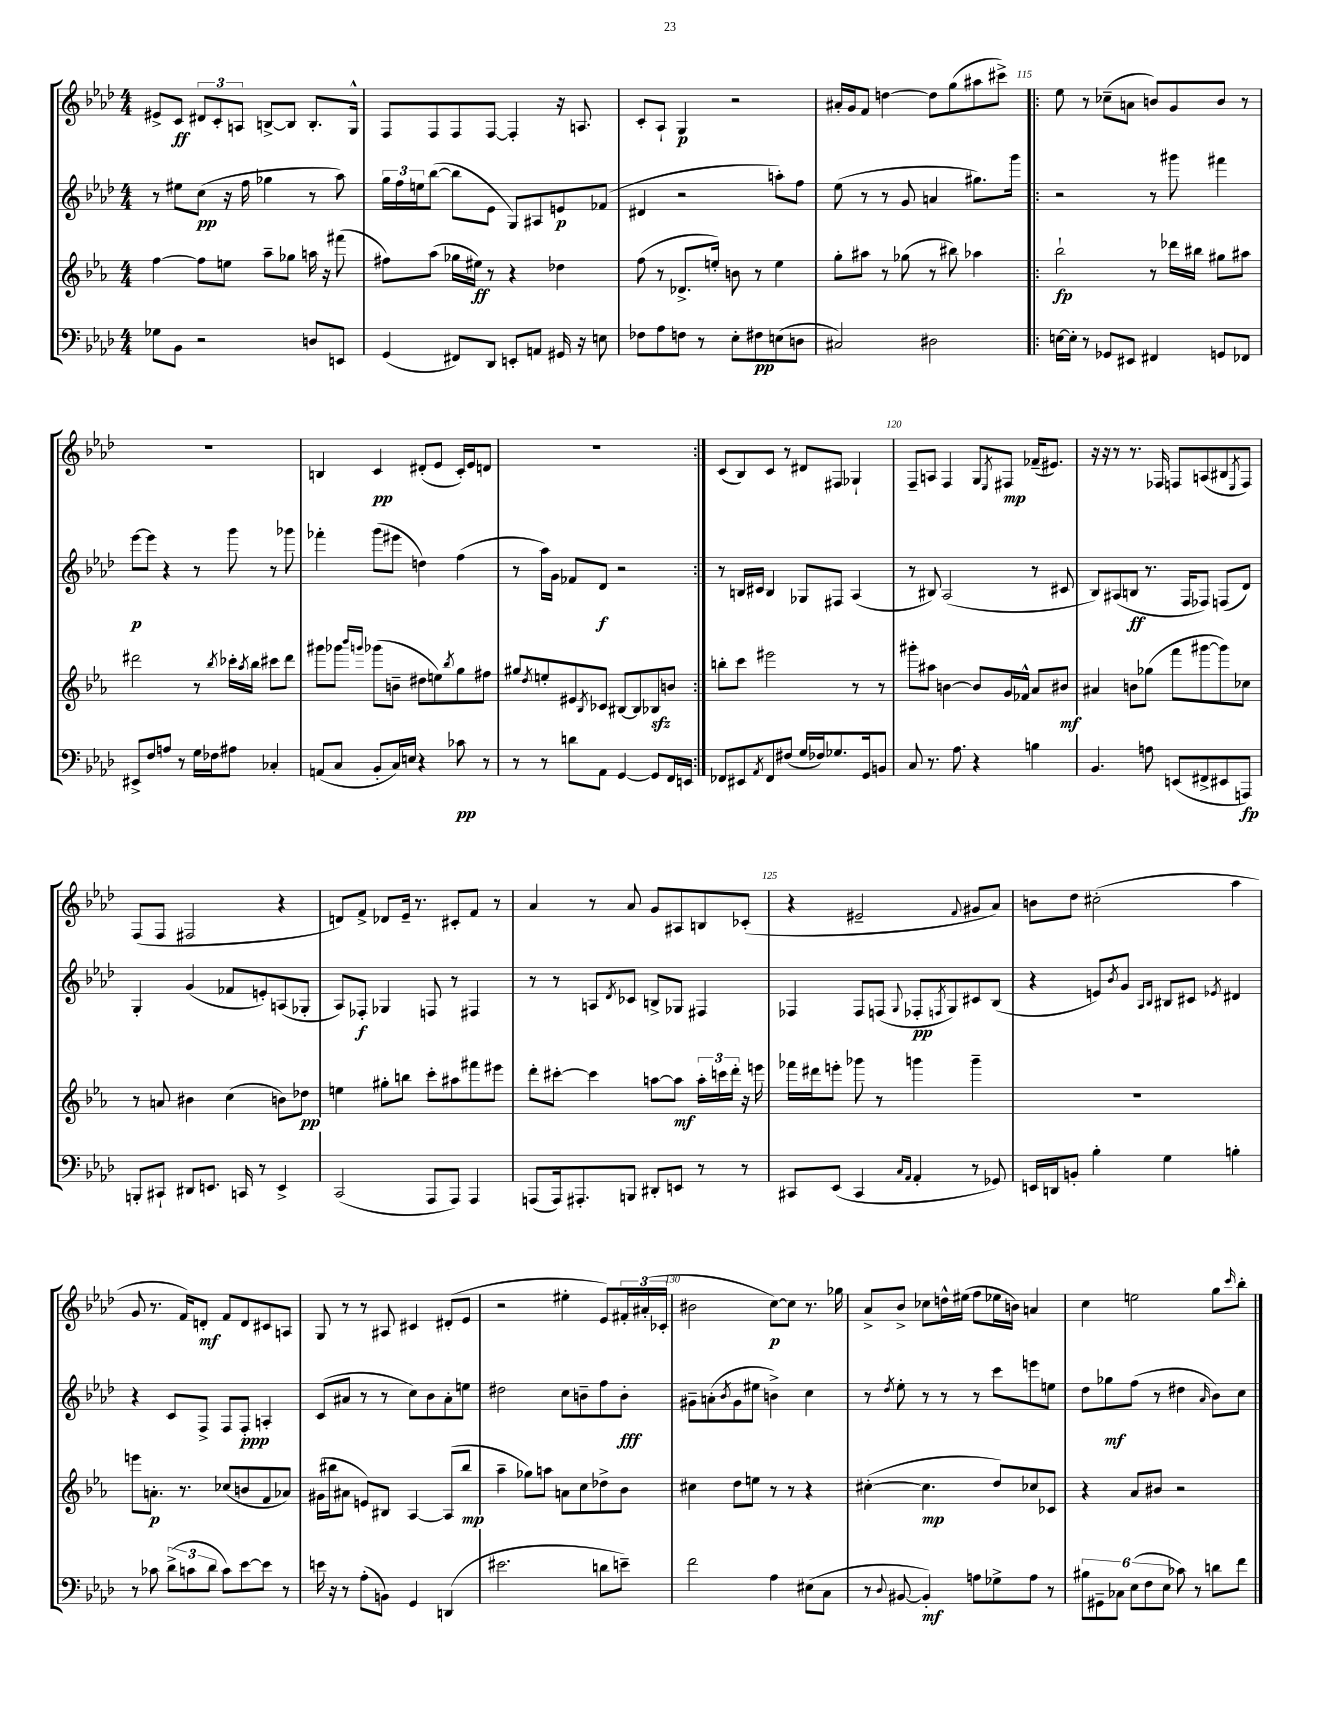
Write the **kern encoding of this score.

**kern	**kern	**kern	**kern
*staff4	*staff3	*staff2	*staff1
*clefF4	*clefG2	*clefG2	*clefG2
*k[b-e-a-d-]	*k[b-e-a-]	*k[b-e-a-d-]	*k[b-e-a-d-]
*M4/4	*M4/4	*M4/4	*M4/4
8G-\L	[4ff\	8r	8e#^/L
8BB-\J	.	8ee#\L	8c/J
2r	8ff\]L	(8cc\J	12d#/L
.	.	.	12c'/
.	8ee\J	16r	.
.	.	.	12A/J
.	.	16ff\	.
.	8aa-~\L	4gg-\	[8B^/L
.	8gg-\J	.	8B/]J
8D/L	16aa\	8r	8.B'/L
.	16r	.	.
8EE/J	(8fff#\	8aa-\)	.
.	.	.	16G^^/Jk
=	=	=	=
(4GG/	8ff#\L)	24gg\LL	8F/L
.	.	24ff\	.
.	.	24ee\J	.
.	(8aa-\J	([8bb-\J	8F/
8FF#/L)	16gg-\LL	8bb-\]L	8F/
.	16ee#\JJ)	.	.
8DD-/J	8r	8e-\J	[8F/J
8EE'/L	4r	8G/L)	4F'/]
8AA/J	.	8A#/	.
16GG#/	4dd-\	8e/	16r
16r	.	.	8.A/
8E\	.	(8f-/J	.
=	=	=	=
8F-\L	(8ff\	4d#/	8c'/L
8A-\	8r	.	8A-`/J
8F\J	8.d-^/L	2r	4G/
8r	.	.	.
.	16ee'/Jk)	.	.
8E-'\L	8b\	.	2r
8F#\	8r	.	.
(8E\	4ee\	8aa'\L)	.
8D\J	.	8ff\J	.
=	=	=	=
2C#/)	8gg'\L	(8ee-\	16a#'/LL
.	.	.	16g/J
.	8aa#\J	8r	8f/J
.	8r	8r	[4dd\
.	(8gg-\	8g/	.
2D#\	8r	4a/	8dd\]L
.	8bb#\)	.	(8gg\
.	4aa-\	8.gg#\L)	8aa#\
.	.	.	8ccc#^\J)
.	.	16ggg\Jk	.
=!|:	=!|:	=!|:	=!|:
[16E\LL	2bb-`\	2r	8ee-\
16E'\]JJ	.	.	.
8r	.	.	8r
8GG-/L	.	.	(8cc-~\L
8EE#/J	.	.	8a\J
4FF#/	8r	8r	8b/L)
.	16ddd-\LL	8ggg#\	8g/
.	16bb#\JJ	.	.
8GG/L	8gg#\L	4fff#\	8b/J
8FF-/J	8aa#\J	.	8r
=	=	=	=
8EE#^/L	2ddd#\	[8eee-\L	1r
8F/	.	8eee-\]J	.
8A/J	.	4r	.
8r	.	.	.
16G\LL	8r	8r	.
16F-\J	.	.	.
.	8qbb-/	.	.
8A#\J	16ccc-'\LL	8ggg\	.
.	8qaa-/	.	.
.	16bb-\JJ	.	.
4C-'/	8ccc#\L	8r	.
.	8ddd#\J	8ggg-\	.
=	=	=	=
(8AA/L	8ggg#\L	4fff-'\	4B/
8C/J	8ggg-\J	.	.
.	16qqbbb-/LL	.	.
.	16qqggg/JJ	.	.
8BB-'/L	(8ggg-\L	(8ggg\L	4c/
16C/L)	8b~\J	8eee#\J	.
16E/JJ	.	.	.
4r	8dd#\L	4dd\)	(8d#'/L
.	8ee\)	.	8e-/J
.	8qbb-/	.	.
8c-\	8gg\	(4ff\	16c'/LL)
.	.	.	16e-/J
8r	8ff#\J	.	8d/J
=	=	=	=
8r	8gg#/L	8r	1r
.	8qdd/	.	.
8r	8ee'/	16aa-\LL)	.
.	.	16g\JJ	.
8d\L	8e#/	8f-/L	.
.	8qB-/	.	.
8AA-\J	8c-/J	8d-/J	.
[4GG/	[8B#/L	2r	.
.	8B#/]	.	.
8GG/]L	8B-/	.	.
16FF/L	8b/J	.	.
16EE/JJ	.	.	.
=:|!	=:|!	=:|!	=:|!
8FF-/L	8bb'\L	8r	(8c/L
8EE#/	8ccc\J	16B/LL	8B-/)
.	.	16c#/JJ	.
8qAA-/	.	.	.
8FF-/	2eee#\	4B/	8c/J
(8F#/J	.	.	8r
16G/LL	.	8G-/L	8d#/L
16F-/J)	.	.	.
8.G-/	.	8F#/J	8F#/J
.	8r	(4A-/	4G-`/
16GG/k	.	.	.
8BB/J	8r	.	.
=	=	=	=
8C/	8ggg#'\L	8r	8F~/L
8.r	8aa#\J	8B#/)	8A/J
.	[4b\	(2A-/	4F/
8.A-\	.	.	.
4r	8b/]L	.	8G/L
.	.	.	8qE-/
.	16g/L	.	8F#/J
.	16f-^^/JJ	.	.
4B\	8a-/L	8r	(16f-~/LK
.	.	.	8.e#/J)
.	8b#/J	8c#/	.
=	=	=	=
4.BB-/	4a#/	8B-/L)	16r
.	.	.	16r
.	.	(8A#/	8r
.	8b\L	8B/J	8.r
8A\	(8gg-\J	8.r	.
.	.	.	16F-/
(8EE/L	8fff\L	.	8F/L
.	.	16F/LK	.
8FF#^/	[8ggg#\	8F-/J)	(8A/
8EE#/	8ggg#\])	(8F/L	8B#/
.	.	.	8qE-/
8AAA/J)	8cc-\J	8d-/J)	8F/J)
=	=	=	=
8BBB'/L	8r	4G'/	(8F/L
8CC#`/J	8a/	.	8F/J
8DD#/L	4b#\	(4g/	2F#/
8.EE/J	.	.	.
.	(4cc\	8f-/L	.
16CC/	.	.	.
8r	.	8e'/)	.
4EE^/	8b\L)	(8A/	4r
.	8dd-\J	8G-'/J	.
=	=	=	=
(2CC/	4ee\	8A-/L)	8d/L)
.	.	8F-'/J	8f^/J
.	8gg#'\L	4G-/	8d-/L
.	8bb\J	.	16e-~/Jk
.	.	.	8.r
8AAA-/L	8ccc'\L	8F/	.
8AAA-/J)	8aa#\	8r	8c#'/L
4AAA-/	8fff#\	4F#/	8f/J
.	8eee#\J	.	8r
=	=	=	=
(8AAA/L	8ddd'\L	8r	4a-/
16AAA/k)	[8ccc#'\J	8r	.
8.AAA#'/	.	.	.
.	4ccc#\]	8A/L	8r
.	.	8qd-/	.
8BBB/J	.	8c-/J	8a-/
8DD#'/L	[8aa\L	8B^/L	8g/L
8EE/J	8aa\]J	8G-/J	8A#/
8r	24aa'\LL	4F#/	8B/
.	24ccc\	.	.
.	24ddd'\JJ	.	.
8r	16r	.	(8c-'/J
.	16eee\	.	.
=	=	=	=
8CC#/L	16fff-\LL	4F-/	4r
.	16ddd#\J	.	.
(8EE-/J	8eee'\J	.	.
4CC#/	8ggg-\	8F-/L	2e#~/
.	8r	(8F/J	.
16qqC/LL	.	.	.
16qqAA-/JJ	.	8qqG/	.
4AA-'/	4ggg\	8F-'/L	.
.	.	8qF/	.
.	.	8G/)	.
.	.	.	8qqf/
8r	4ggg~\	8c#/	8g#/L
8GG-/)	.	(8B-/J	8a-/J)
=	=	=	=
16EE/LL	1r	4r	8b\L
16DD/J	.	.	.
8BB'/J	.	.	8dd-\J
4B-'\	.	8e/L)	(2cc#'\
.	.	8qb-/	.
.	.	8g/J	.
.	.	16qqA-/LL	.
.	.	16qqB-/JJ	.
4G\	.	8B#/L	.
.	.	8c#/J	.
.	.	8qe-/	.
4B'\	.	4d#/	4aa-\
=	=	=	=
8r	8eee\L	4r	8g/
8c-\	8.a'\J	.	8.r
(12d-^\L	.	8c/L	.
.	8.r	.	16f/LK)
12c\	.	.	.
.	.	8F^/J	8d'/J
12d-\J	.	.	.
8c\L)	(8cc-/L	8F/L	8f/L
[8e-\	8b/	8F'/J	8d/
8e-\]J	8f/	4A'/	8c#/
8r	8a-/J)	.	8A/J
=	=	=	=
16e\	(16g#\LL	(8c/L	8G/
16r	16bb#\J	.	.
8r	8a#\J	8a#/J	8r
(8A-'\L	8e/L)	8r	8r
8BB\J)	8B#/J	8r	8A#/
4GG/	[4A-/	8cc\L)	4c#/
.	.	8b-\	.
(4DD/	(8A-/]L	8a#'\	(8d#'/L
.	8bb#/J	8ee\J	8e-/J
=	=	=	=
2.e#\	4aa-~\	2dd#\	2r
.	8gg-\L)	.	.
.	8aa\J	.	.
.	8a\L	8cc\L	4ee#'\
.	8cc\	8b~\	.
8d\L	8dd-^\	8ff\	8e-/L)
8e~\J)	8b-\J	8b'\J	24f#'/L
.	.	.	(24a#'/
.	.	.	24c-'/JJ
=	=	=	=
2f\	4cc#\	8g#~\L	2b#\
.	.	(8a'\	.
.	.	8qb-/	.
.	8dd\L	8g#\	.
.	8ee\J	8ee#\J	.
4A-\	8r	4b^\)	[8cc\L)
.	8r	.	8cc\]J
(8E#\L	4r	4cc\	8.r
8C\J	.	.	.
.	.	.	16gg-\
=	=	=	=
8r	([4cc#'\	8r	8a-^/L
8qqD-/	.	8qdd-/	.
[8BB#/	.	8ee-'\	8b-^/J
4BB#'/])	4.cc#\]	8r	8cc-\L
.	.	8r	16dd^^\L
.	.	.	(16ee#\JJ
8A\L	.	8r	8ff\L
8G-^\	8dd/L)	8ccc\L	16ee-\L
.	.	.	16b\JJ)
8A\J	8cc-/	8eee\	4a/
8r	8c-/J	8ee\J	.
=	=	=	=
12B#\L	4r	8dd-\L	4cc\
12GG#~\	.	.	.
.	.	8gg-\	.
12C-\J	.	.	.
(12E-\L	8a-/L	(8ff\J	2ee\
12F\	.	.	.
.	8b#/J	8r	.
12E-\J	.	.	.
8c-\)	2r	4dd#\	.
8r	.	.	.
.	.	16qqa-/	.
8d\L	.	8b-\L)	8gg\L
.	.	.	16qqccc/
8f\J	.	8cc\J	8bb-'\J
==	==	==	==
*-	*-	*-	*-
